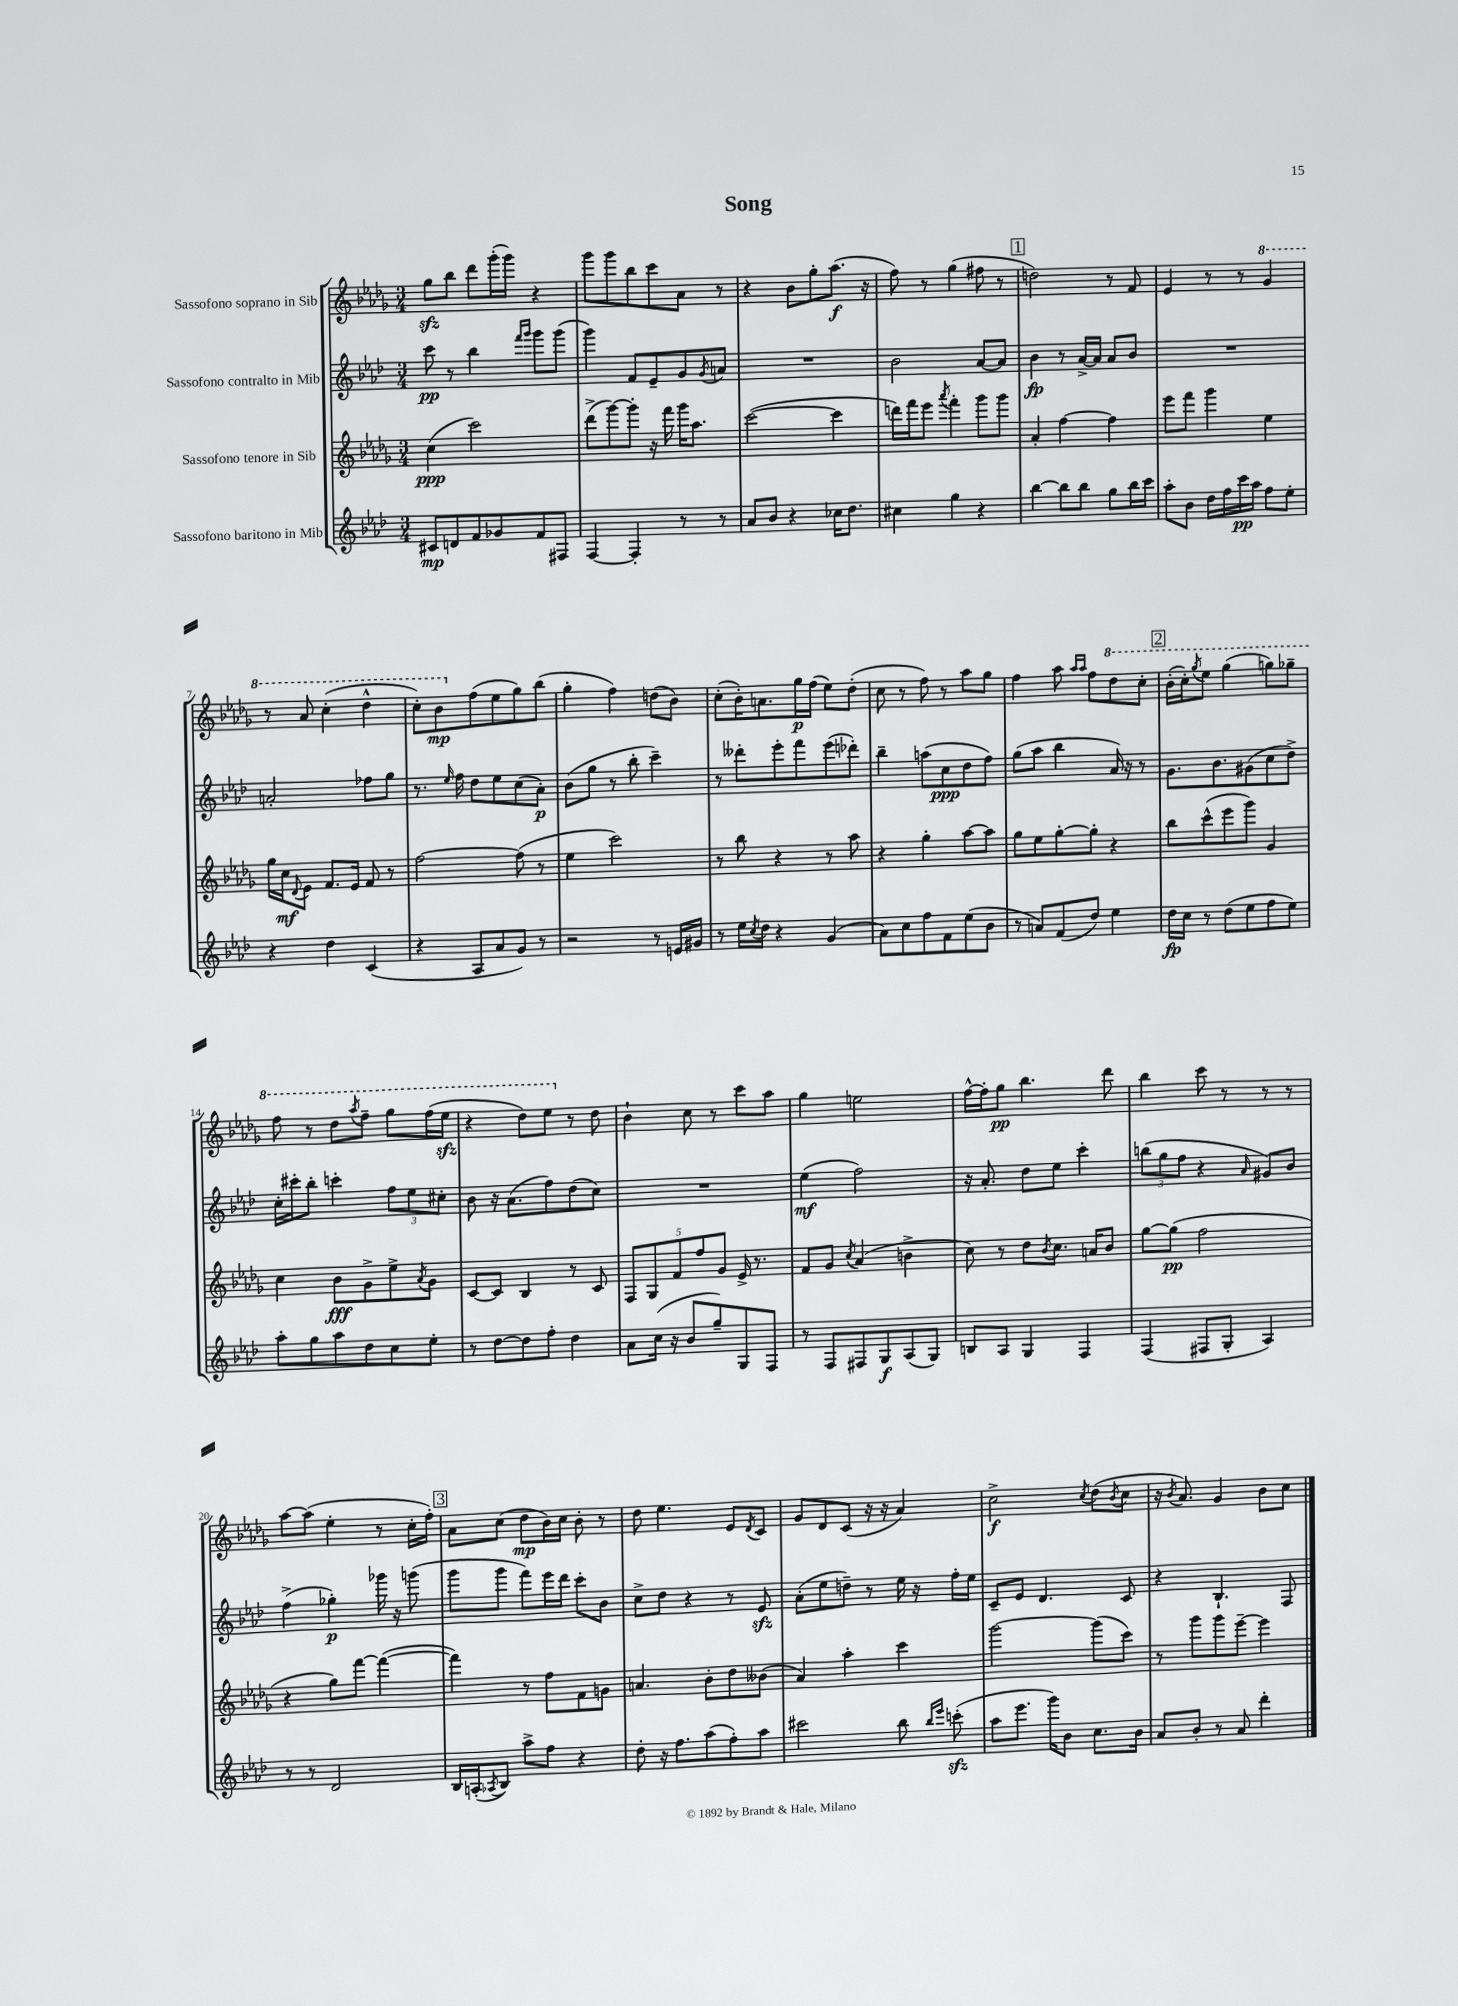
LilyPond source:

\header { title = "Song" }
<<
\new StaffGroup <<
\new Staff = "s0" \with { instrumentName = "Sassofono soprano in Sib" } {
    \clef treble \key des \major \numericTimeSignature \time 3/4
    ges''8\sfz bes''8 des'''8 ges'''16-.( ges'''16) r4 |
    ges'''8 ges'''8 bes''8 c'''8 aes'8 r8 |
    r4 bes'8 ges''8-. aes''8.\f( r16 |
    f''8) r8 ges''4( fis''8 r8 |
    \mark \markup { \box "1" } d''2) r8 f'8 |
    ees'4 r8 r8 \ottava #1 ges''4 |
    r8 aes''8 c'''4-.( des'''4-^ |
    c'''8-.) bes''8\mp \ottava #0 f''8( ees''8 ges''8) bes''8( |
    ges''4-. f''4) d''8( bes'8) |
    c''8-.( bes'16-.) a'8. ges''16\p f''16( ees''8) des''8-.( |
    c''8 r8 f''8) r8 aes''8 ges''8 |
    f''4 aes''8 \grace { aes''16 aes''16 } f''8 \ottava #1 des'''8 c'''8-. |
    \mark \markup { \box "2" } bes''16-.( c'''16-.) \acciaccatura { ges'''8 } ees'''8 ges'''4( g'''8) ges'''8-- |
    f'''8 r8 des'''8 \acciaccatura { aes'''8 } f'''8-- ges'''8 f'''16( ees'''16\sfz |
    r4 des'''8) ees'''8 \ottava #0 r8 des''8 |
    bes'4-! c''8 r8 c'''8 aes''8 |
    ges''4 e''2 |
    f''16~-^ f''16-. ges''8\pp bes''4. des'''8 |
    bes''4 c'''8 r8 r8 r8 |
    aes''8~ aes''8( ees''4-. r8 c''16-. f''16-.) |
    \mark \markup { \box "3" } aes'8 c''8( des''8\mp bes'16) c''16 bes'8-. r8 |
    des''8 ees''4. ees'8 \acciaccatura { des'8 } c'8 |
    ges'8 des'8 c'8( r16 r16 aes'4) |
    c''2->\f \acciaccatura { c''8 } des''8( \acciaccatura { bes'8 } c''8 |
    r16 \acciaccatura { bes'8 } aes'8.) ges'4 bes'8 c''8 \bar "|." |
}
\new Staff = "s1" \with { instrumentName = "Sassofono contralto in Mib" } {
    \clef treble \key aes \major \numericTimeSignature \time 3/4
    c'''8\pp r8 bes''4 \grace { f'''16 g'''16 } g'''8 g'''8( |
    g'''4) f'8 ees'8-- g'8 \acciaccatura { g'8 } a'8 |
    R2. |
    bes'2 aes'8~ aes'8 |
    \mark \markup { \box "1" } bes'4\fp r8 aes'16~-> aes'16 aes'8 bes'8 |
    R2. |
    a'2-. fes''8 g''8 |
    r8. \grace { ees''16 } f''16 des''8 ees''8 c''8( aes'8-.\p) |
    bes'8( g''8 r8 bes''8-. c'''4--) |
    r8 deses'''8-. ees'''8-. f'''8 ees'''8( des'''8-.) |
    bes''4-- a''8( c''8\ppp des''8 f''8) |
    g''8( aes''8 bes''4 aes'16) r16 r8 |
    \mark \markup { \box "2" } g'8. bes'8. gis'8( c''8 des''8->) |
    c''16-. cis'''16-. bes''8-. c'''4-. \tuplet 3/2 { f''8 ees''8 cis''8-. } |
    bes'8 r16 aes'8.( f''8) des''8( c''8) |
    R2. |
    ees''4\mf( f''2) |
    r16 aes'8.-. des''8 ees''8 c'''4-. |
    \tuplet 3/2 { b''8( g''8 f''8 } r4 \grace { aes'16 } gis'8) bes'8 |
    f''4->( ges''4-.\p) ges'''16 r16 g'''8( |
    \mark \markup { \box "3" } g'''8 g'''8 f'''8) ees'''16 des'''16 c'''8-. bes'8 |
    c''8-> des''8 r4 r8 ees'8\sfz |
    aes'8-.( ees''8 d''8--) r8 ees''16 r16 f''16-. ees''16 |
    c'8-- ees'8 des'4. c'8 |
    r4 bes4.-! f8 \bar "|." |
}
\new Staff = "s2" \with { instrumentName = "Sassofono tenore in Sib" } {
    \clef treble \key des \major \numericTimeSignature \time 3/4
    c''4\ppp( c'''2) |
    des'''8->( ges'''8~) ges'''8-. r16 f'''16 ges'''16 aes''8. |
    c'''2~( c'''4 |
    d'''16) f'''16 ees'''8 \acciaccatura { aes'''8 } f'''4-. ges'''8 ges'''8 |
    \mark \markup { \box "1" } aes'4-. f''4~ f''4 |
    ees'''8 f'''8 ges'''4 ees''4 |
    ges''16 c''16\mf \appoggiatura { des'8 } ees'8 f'8. ees'16 f'8 r8 |
    f''2~ f''8( r8 |
    ees''4 c'''2) |
    r8 bes''8 r4 r8 aes''8 |
    r4 ges''4-. aes''8~ aes''8 |
    ges''8 ees''8 ges''8~-. ges''8-. r4 |
    \mark \markup { \box "2" } bes''8 c'''8-^( ees'''8 ges'''8) ges'4 |
    c''4 bes'8\fff ges'8-> ees''8-> \acciaccatura { aes'8 } ges'8 |
    c'8~ c'8 bes4 r8 c'8 |
    \tuplet 5/4 { f8 ges8 f'8 f''8 ges'8 } ees'16-> r8. |
    f'8 ges'8 \acciaccatura { c''8 } aes'4( b'4-> |
    c''8) r8 des''8 \acciaccatura { bes'8 } c''8. a'16 bes'8 |
    ges''8~ ges''8\pp( f''2 |
    r4 ges''8) f'''8~ f'''4~( |
    \mark \markup { \box "3" } f'''4) r8 f''8 f'8 g'8 |
    a'4. bes'8-. des''8 beses'8( |
    aes'4) aes''4-. c'''4 |
    ges'''2~ ges'''8( c'''8) |
    r8 ges'''8 ges'''8 ees'''8~-- ees'''4 \bar "|." |
}
\new Staff = "s3" \with { instrumentName = "Sassofono baritono in Mib" } {
    \clef treble \key aes \major \numericTimeSignature \time 3/4
    cis'8\mp d'8 f'8 ges'8 f'8 fis8 |
    f4~ f4-. r8 r8 |
    aes'8 bes'8 r4 ces''16 des''8. |
    cis''4 g''4 r4 |
    \mark \markup { \box "1" } bes''4~ bes''8 bes''8 g''8 bes''16 c'''16 |
    aes''8-. bes'8 des''16 f''16 c'''16\pp aes''16 f''8 ees''8-. |
    r4 des''4 c'4( |
    r4 aes8 aes'8 g'8) r8 |
    r2 r8 e'16 gis'16 |
    r8 ees''16 \acciaccatura { c''8 } des''16 r4 g'4( |
    aes'8) c''8 f''8 f'8 ees''8( bes'8 |
    r8 a'8) f'8( des''8) ees''4 |
    \mark \markup { \box "2" } des''16\fp c''16 r8 des''8( ees''8 f''8 ees''8) |
    aes''8-. g''8 aes''8 des''8 c''8 ees''8-. |
    r8 des''8~ des''8 f''8-. des''4 |
    aes'8 c''16( r16 bes'8 g''8--) g8 f8 |
    r8 f8 fis8 g8\f aes8( g8) |
    b8 aes8 g4 f4 |
    f4( fis8 g8-. aes4) |
    r8 r8 des'2 |
    \mark \markup { \box "3" } bes16 a16-.( \acciaccatura { aes8 } bes8) aes''8-> f''8 r4 |
    des''8-. r16 f''8. aes''8( f''8-.) aes''8 |
    cis'''2 bes''8 \grace { bes''16 ees'''16 } c'''8-.\sfz( |
    aes''8 ees'''8. g'''16) bes'8 c''8. bes'16 |
    aes'8 bes'8-. r8 aes'8 des'''4-. \bar "|." |
}
>>
>>
